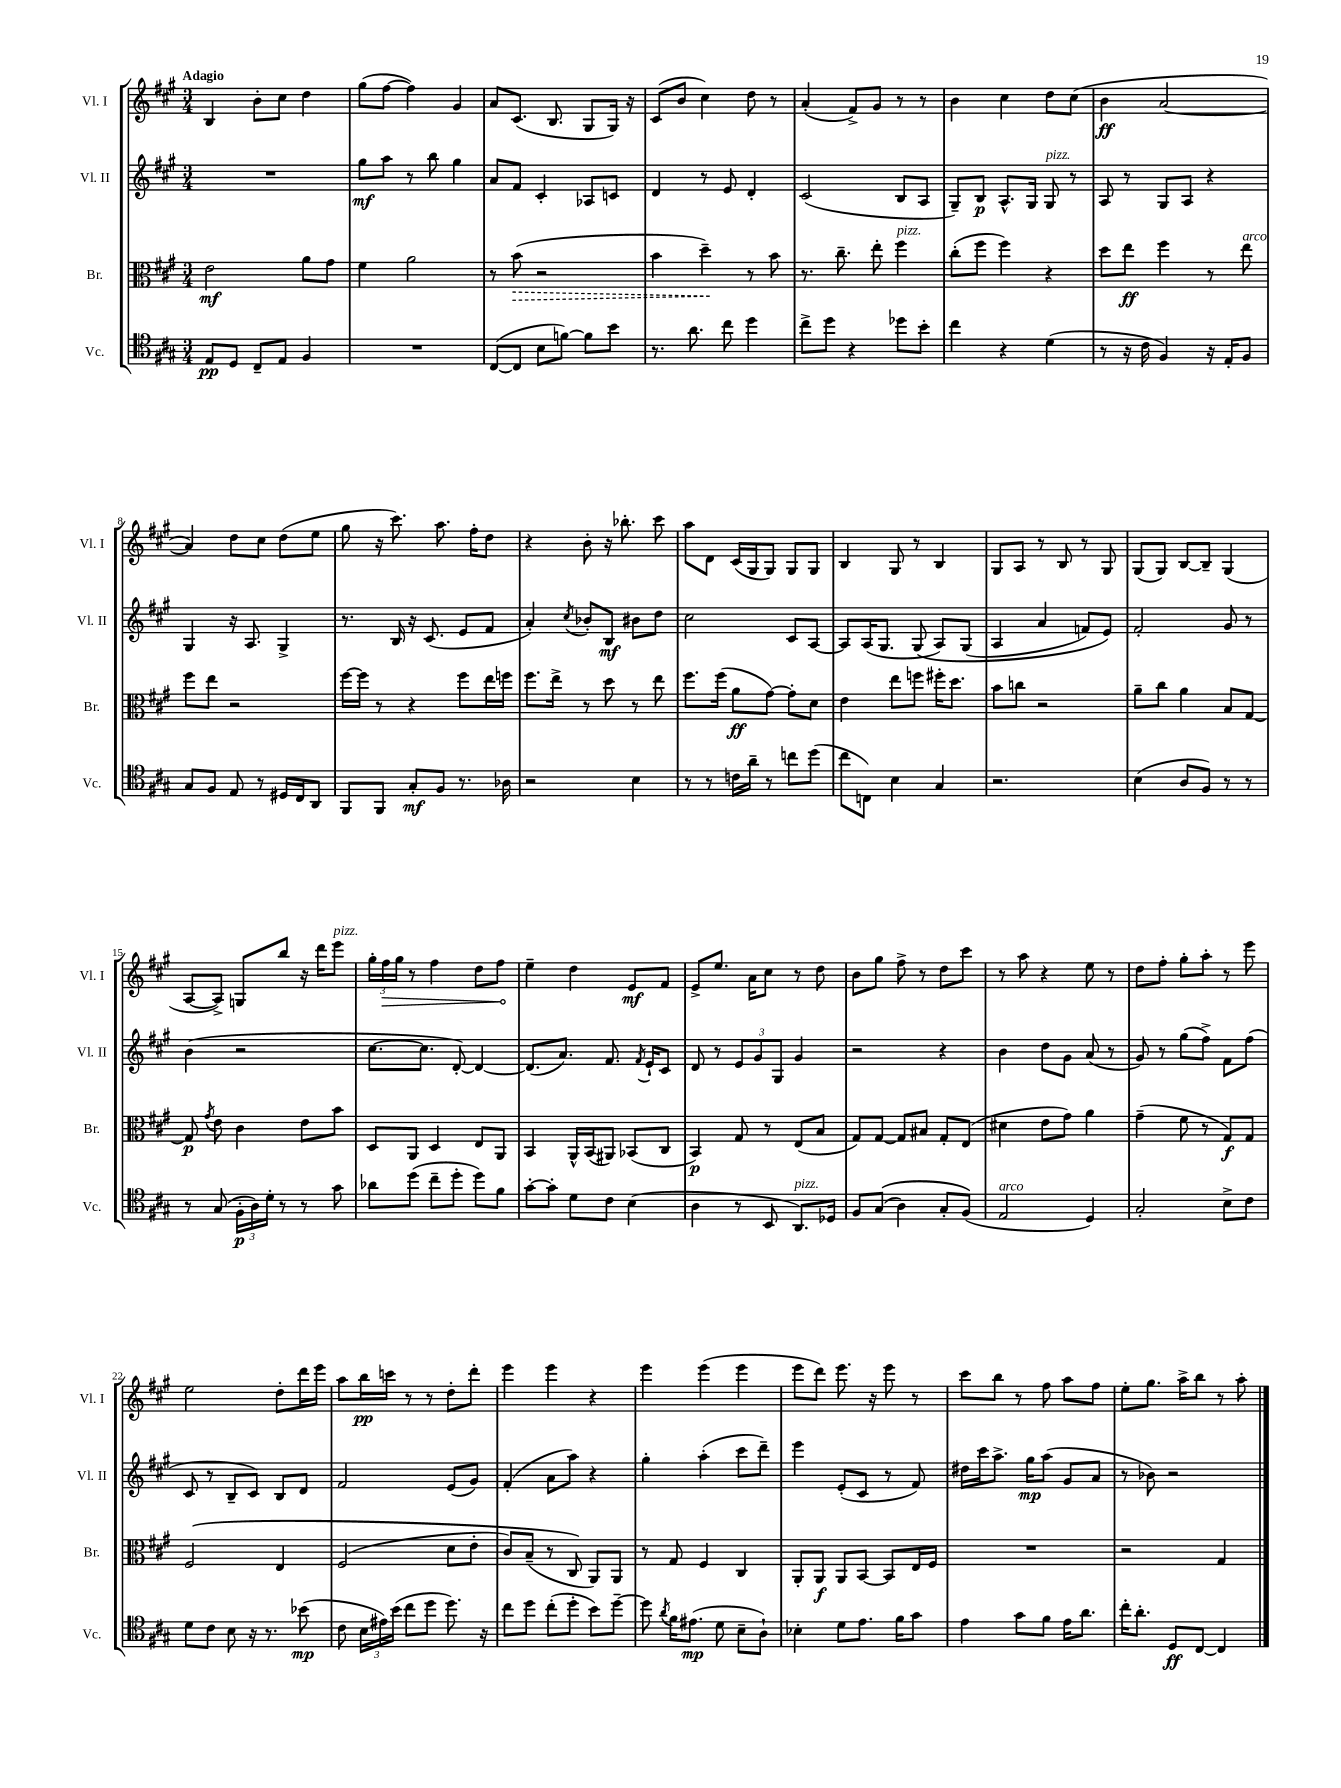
<<
\new StaffGroup <<
\new Staff = "s0" \with { instrumentName = "Vl. I" shortInstrumentName = "Vl. I" } {
    \clef treble \key a \major \numericTimeSignature \time 3/4 \tempo "Adagio"
    \autoBeamOff b4 b'8[-. cis''8] d''4 |
    gis''8[( fis''8]~ fis''4) gis'4 |
    a'8[ cis'8.]( b8. gis8[ gis16]) r16 |
    cis'8[( b'8] cis''4) d''8 r8 |
    a'4-.( fis'8[->) gis'8] r8 r8 |
    b'4 cis''4 d''8[ cis''8]( |
    b'4\ff a'2~ |
    a'4) d''8[ cis''8] d''8[( e''8] |
    gis''8 r16 cis'''8.) a''8. fis''16[-. d''8] |
    r4 b'8-. r16 bes''8.-. cis'''8 |
    a''8[ d'8] cis'16[( gis16 gis8]) gis8[ gis8] |
    b4 gis8 r8 b4 |
    gis8[ a8] r8 b8 r8 gis8 |
    gis8[( gis8]) b8[~ b8]-- gis4( |
    a8[~ a8]->) g8[ b''8] r16 d'''16[ e'''8]^\markup { \italic "pizz." } |
    \tuplet 3/2 { gis''16[-. \once \override Hairpin.circled-tip = ##t fis''16\> gis''16] } r8 fis''4 d''8[ fis''8]\! |
    e''4-- d''4 e'8[\mf fis'8] |
    e'8[-> e''8.] a'16[ cis''8] r8 d''8 |
    b'8[ gis''8] fis''8-> r8 d''8[ cis'''8] |
    r8 a''8 r4 e''8 r8 |
    d''8[ fis''8]-. gis''8[-. a''8]-. r8 e'''8 |
    e''2 d''8[-. d'''16 e'''16] |
    a''8[ b''16\pp c'''16] r8 r8 d''8[-. d'''8]-. |
    e'''4 e'''4 r4 |
    e'''4 e'''4( e'''4 |
    e'''8[ d'''8]) e'''8. r16 e'''8 r8 |
    cis'''8[ b''8] r8 fis''8 a''8[ fis''8] |
    e''8[-. gis''8.] a''16[-> b''8] r8 a''8-. \bar "|." |
}
\new Staff = "s1" \with { instrumentName = "Vl. II" shortInstrumentName = "Vl. II" } {
    \clef treble \key a \major \numericTimeSignature \time 3/4
    \autoBeamOff R2. |
    gis''8[\mf a''8] r8 b''8 gis''4 |
    a'8[ fis'8] cis'4-. aes8[ c'8] |
    d'4 r8 e'8 d'4-. |
    cis'2( b8[ a8] |
    gis8[--) b8]\p a8.[-^ gis16] gis8^\markup { \italic "pizz." } r8 |
    a8 r8 gis8[ a8] r4 |
    gis4 r16 a8. gis4-> |
    r8. b16 r16 cis'8.( e'8[ fis'8] |
    a'4-.) \acciaccatura { cis''8 } bes'8[-. b8]\mf bis'8[ d''8] |
    cis''2 cis'8[ a8]~ |
    a8[ a16( gis8.] gis8\( a8[) gis8]( |
    a4 a'4 f'8[) e'8]\) |
    fis'2-. gis'8 r8 |
    b'4( r2 |
    cis''8.[~ cis''8.] d'8~-.) d'4~ |
    d'8.[( a'8.]) fis'8. \acciaccatura { fis'8 } e'16[-! cis'8] |
    d'8 r8 \tuplet 3/2 { e'8[ gis'8 gis8] } gis'4 |
    r2 r4 |
    b'4 d''8[ gis'8] a'8( r8 |
    gis'8) r8 gis''8[( fis''8]->) fis'8[ fis''8]( |
    cis'8 r8 b8[-- cis'8]) b8[ d'8] |
    fis'2 e'8[( gis'8]) |
    fis'4-.( a'8[ a''8]) r4 |
    gis''4-. a''4-.( cis'''8[ d'''8]--) |
    e'''4 e'8[-.( cis'8] r8 fis'8) |
    dis''16[ cis'''16 a''8.]-> gis''16[\mp a''8]( gis'8[ a'8] |
    r8 bes'8) r2 \bar "|." |
}
\new Staff = "s2" \with { instrumentName = "Br." shortInstrumentName = "Br." } {
    \clef alto \key a \major \numericTimeSignature \time 3/4
    \autoBeamOff e'2\mf a'8[ gis'8] |
    fis'4 a'2 |
    r8 \once \override Hairpin.style = #'dashed-line b'8\>( r2 |
    b'4 d''4--\!) r8 b'8 |
    r8. cis''8.-- e''8-. fis''4^\markup { \italic "pizz." } |
    cis''8[-.( fis''8] fis''4) r4 |
    d''8[ e''8]\ff fis''4 r8 e''8^\markup { \italic "arco" } |
    fis''8[ e''8] r2 |
    fis''16[~ fis''16] r8 r4 fis''8[ e''16 f''16] |
    fis''8.[ e''16]-> r8 d''8 r8 e''8 |
    fis''8.[ fis''16]( a'8[\ff gis'8]~) gis'8[-. d'8] |
    e'4 e''8[ f''8] fis''16[-. d''8.] |
    b'8[ c''8] r2 |
    a'8[-- cis''8] a'4 b8[ gis8]~ |
    gis8\p \acciaccatura { gis'8 } e'8 cis'4 e'8[ b'8] |
    d8[ a,8] d4 e8[ a,8] |
    b,4 a,16[-^ b,16( ais,8]) bes,8[( cis8] |
    b,4\p) gis8 r8 e8[( b8] |
    gis8[) gis8]~ gis8[ bis8] gis8[-. e8]( |
    dis'4 e'8[ gis'8]) a'4 |
    gis'4--( fis'8 r8 gis8[\f) gis8] |
    fis2\( e4 |
    fis2( d'8[ e'8]-. |
    cis'8[) b8]--( r8 cis8\) a,8[) a,8] |
    r8 gis8 fis4 cis4 |
    a,8[-. a,8]\f a,8[ b,8]~ b,8[ e16 fis16] |
    R2. |
    r2 gis4 \bar "|." |
}
\new Staff = "s3" \with { instrumentName = "Vc." shortInstrumentName = "Vc." } {
    \clef tenor \key a \major \numericTimeSignature \time 3/4
    \autoBeamOff e8[\pp d8] cis8[-- e8] fis4 |
    R2. |
    cis8[~( cis8] b8[ f'8]~) f'8[ b'8] |
    r8. a'8. cis''8 d''4 |
    cis''8[-> d''8] r4 des''8[ b'8]-. |
    cis''4 r4 d'4( |
    r8 r16 cis'16 fis4) r16 e16[-. fis8] |
    gis8[ fis8] e8 r8 dis16[ cis16 a,8] |
    fis,8[ fis,8] gis8[-.\mf fis8] r8. aes16 |
    r2 b4 |
    r8 r8 c'16[ a'16]-- r8 c''8[ d''8]( |
    cis''8[ c8]) b4 gis4 |
    r2. |
    b4( a8[ fis8]) r8 r8 |
    r8 gis8( \tuplet 3/2 { fis16[-.\p a16) d'16]-. } r8 r8 gis'8 |
    aes'8[ d''8]( cis''8[-- d''8]-. d''8[) fis'8] |
    gis'8[~-. gis'8]-. d'8[ cis'8] b4( |
    a4 r8 b,8 a,8.[^\markup { \italic "pizz." }) des16] |
    fis8[ gis8](\( a4) gis8[-. fis8](\) |
    e2^\markup { \italic "arco" } d4) |
    gis2-. b8[-> cis'8] |
    d'8[ cis'8] b8 r16 r8. bes'8\mp( |
    cis'8 \tuplet 3/2 { b16[ eis'16) b'16]( } cis''8[ d''8] d''8.) r16 |
    cis''8[ d''8] cis''8[-.( d''8]-. b'8[) d''8]~-- |
    d''8 \acciaccatura { a'8 } fis'16[ eis'8.]\mp( d'8 b8[-- a8]-!) |
    bes4-. d'8[ e'8.] fis'16[ gis'8] |
    e'4 gis'8[ fis'8] e'16[ a'8.] |
    cis''16[-. a'8.]-. d8[\ff cis8]~ cis4 \bar "|." |
}
>>
>>
